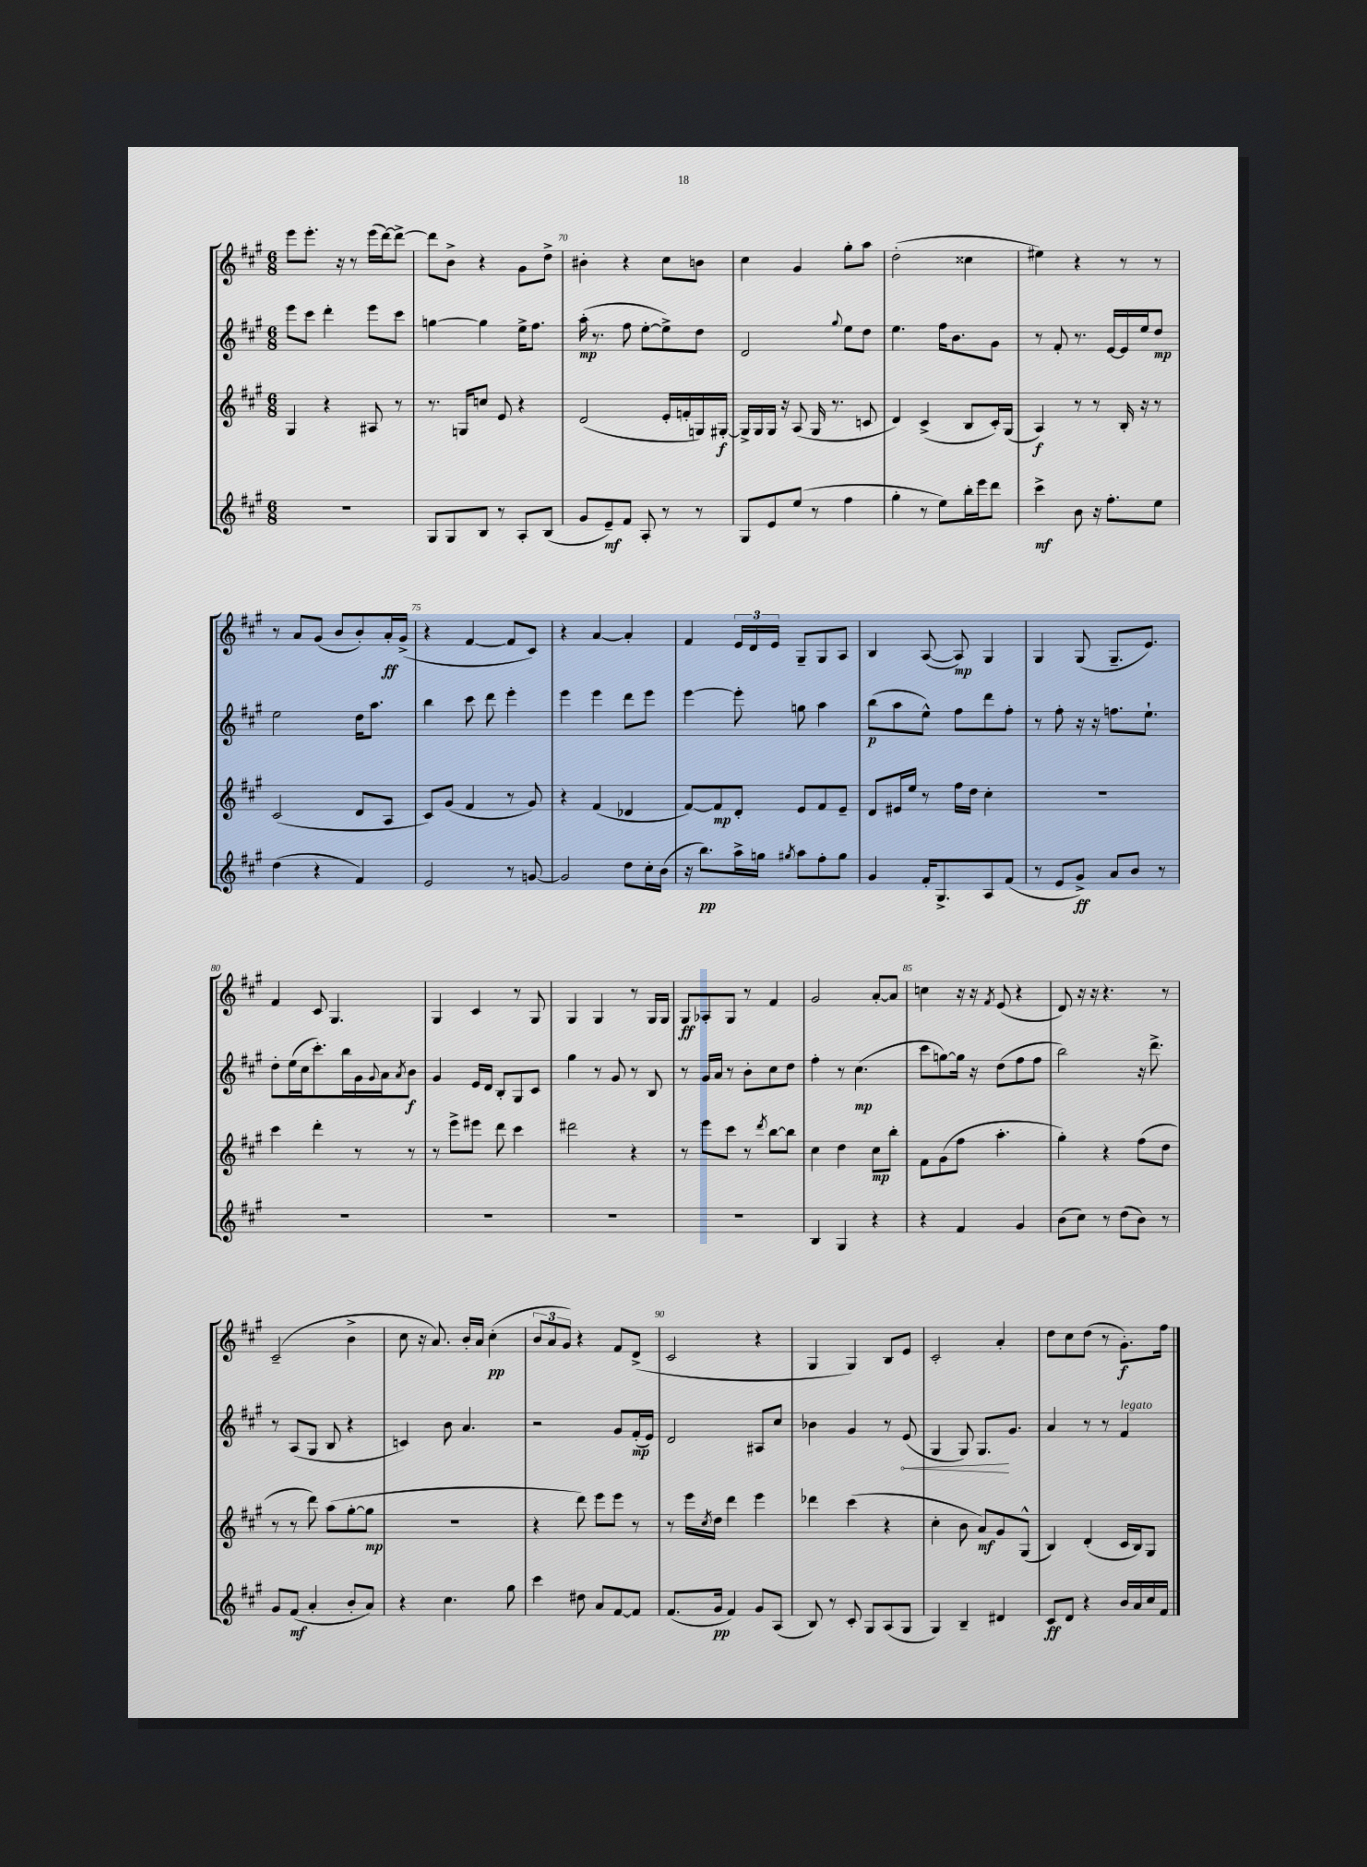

**kern	**kern	**kern	**kern
*staff4	*staff3	*staff2	*staff1
*clefG2	*clefG2	*clefG2	*clefG2
*k[f#c#g#]	*k[f#c#g#]	*k[f#c#g#]	*k[f#c#g#]
*M6/8	*M6/8	*M6/8	*M6/8
2.r	4G#	8eee	8eee
.	.	8ccc#	8.eee'
.	4r	4ddd'	.
.	.	.	16r
.	.	.	8r
.	8A#	8eee	(16eee
.	.	.	[16ddd)
.	8r	8ccc#	8ddd^_
=	=	=	=
8G#	8.r	[4gg	8ddd]
8G#	.	.	8b^
.	16G	.	.
8B	8cc	4gg]	4r
8r	8e	.	.
8A'	4r	16ee^	8g#
.	.	8.ff#	.
(8B	.	.	8dd^
=	=	=	=
8g#	(2d	(16aa'	4b#'
.	.	8.r	.
8e~)	.	.	.
8f#	.	8ff#	4r
8A'	.	[8ee'	.
8r	16e'	8ee^])	8cc#
.	16f'	.	.
8r	16G)	8dd	8b
.	[16G#'	.	.
=	=	=	=
8G#	16G#^]	2d	4cc#
.	16G#	.	.
8e	16G#	.	.
.	16r	.	.
(8ee	(8A	.	4g#
8r	16G#	.	.
.	8.r	.	.
.	.	8qqgg#	.
4ff#	.	8ee	8gg#'
.	8c	8dd	8aa
=	=	=	=
4gg#'	4d)	4.ee	(2dd'
8r	(4c#^	.	.
8ee)	.	16ff#	.
.	.	8.b	.
16bb'	8B	.	4cc##
16eee	.	.	.
8ddd	16c#')	8g#	.
.	(16G#	.	.
=	=	=	=
4ccc#^	4A)	8r	4ee#)
.	.	8f#'	.
8b	8r	8.r	4r
16r	8r	.	.
8.ff#'	.	[16e	.
.	16B'	16e]	8r
.	16r	16ee	.
8ee	8r	8dd	8r
=	=	=	=
(4dd	(2c#	2ee	8r
.	.	.	8a
4r	.	.	(8g#
.	.	.	8b
4f#)	8d	16dd	8b')
.	.	8.aa	.
.	8A	.	16a'
.	.	.	(16g#^
=	=	=	=
2e	8c#)	4bb	4r
.	(8g#	.	.
.	4f#	8ccc#	[4f#
.	.	8ddd	.
8r	8r	4eee'	8f#]
[8g	8g#)	.	8c#)
=	=	=	=
2g]	4r	4eee	4r
.	(4f#	4eee	[4a
8dd	4d-	8ddd	4a']
16cc#'	.	8eee	.
(16b	.	.	.
=	=	=	=
16r	[8f#)	[4eee	4f#
8.bb)	.	.	.
.	8f#]	.	.
16aa^	8d'	8eee']	24e
.	.	.	24d
16gg	.	.	.
.	.	.	24e
8qgg#	.	.	.
8aa	8e	8gg	8G#~
8ff#'	8f#	4aa	8G#
8gg#	8e~	.	8A
=	=	=	=
4g#	8d	(8bb	4B
.	16e#	8aa	.
.	16ee	.	.
16f#'	8r	8ee^^)	([8A
8.G#^	.	.	.
.	16ff#	8ff#	8A])
.	16dd	.	.
8A	4cc#'	8ddd	4G#
(8f#	.	8ff#'	.
=	=	=	=
8r	2.r	8r	4G#
8e	.	8ff#'	.
8g#^)	.	16r	(8G#
.	.	16r	.
8a	.	8.ff	8.G#~
8b	.	.	.
.	.	8.ee`	8.e)
8r	.	.	.
=	=	=	=
2.r	4ccc#	8dd'	4f#
.	.	(16ee	.
.	.	16cc#	.
.	4ddd'	8.ccc#')	8c#
.	.	.	4.G#
.	.	16bb	.
.	8r	16g#	.
.	.	8qqg#	.
.	.	16a	.
.	.	8qa	.
.	8r	8b	.
=	=	=	=
2.r	8r	4g#	4G#
.	8eee^	.	.
.	8eee#	16e	4c#
.	.	16d	.
.	8ddd	8B'	.
.	4ccc#	8G#	8r
.	.	8c#	8G#
=	=	=	=
2.r	2ddd#	4gg#	4G#
.	.	8r	4G#
.	.	8g#	.
.	4r	8r	8r
.	.	8B	16G#
.	.	.	16G#
=	=	=	=
2.r	8r	8r	8G#
.	8eee	16g#	8A-'
.	.	16a	.
.	8ccc#	8r	8G#
.	8r	8b'	8r
.	8qddd	.	.
.	[8bb	8cc#	4f#
.	8bb]	8dd	.
=	=	=	=
4B	4cc#	4ff#'	2g#
4G#	4dd	8r	.
.	.	(4.cc#	.
4r	8cc#	.	[8a'
.	8bb'	.	8a]
=	=	=	=
4r	8f#	8ccc#	4cc
.	(8g#	[8gg)	.
4f#	8ff#	16gg]	16r
.	.	16r	16r
.	.	.	8qf#
.	4.aa'	(8dd	(8e
4g#	.	8ff#	4r
.	.	8ff#	.
=	=	=	=
(8b	4gg#')	2bb)	8d)
8cc#)	.	.	16r
.	.	.	16r
8r	4r	.	4.r
(8dd	.	.	.
8b)	(8ff#	16r	.
.	.	8.ddd^	.
8r	8dd	.	8r
=	=	=	=
8g#	8r	8r	(2c#~
(8f#	8r	(8A	.
4a'	8ddd)	8G#	.
.	(8aa	8B	.
8b'	[8gg#'	4r	4b^
8a)	8gg#]	.	.
=	=	=	=
4r	2.r	4c)	8cc#
.	.	.	16r
.	.	.	8.a)
4.cc#	.	8b	.
.	.	4.a	16b'
.	.	.	16a
.	.	.	(4cc#'
8gg#	.	.	.
=	=	=	=
4ccc#	4r	2r	12b
.	.	.	12a
.	.	.	12g#)
8dd#	8ddd)	.	4r
8a	8eee	.	.
[8f#	8eee	8g#	8f#
8f#]	8r	(16f#'	(8d^
.	.	16e)	.
=	=	=	=
(8.f#	8r	2d	2c#
.	16eee	.	.
.	8qcc#	.	.
16g#	16dd	.	.
4f#)	4ddd	.	.
8g#	4eee	8A#	4r
(8A	.	8cc#	.
=	=	=	=
8B)	4ddd-	4b-	4G#
8r	.	.	.
8c#'	(4ccc#	4g#	4G#)
8G#	.	.	.
(8A	4r	8r	8B
8G#	.	(8e	8e
=	=	=	=
4G#)	4cc#'	4G#	2c#'
4B~	8b	8G#)	.
.	8a)	8.G#	.
4d#	8g#	.	4a'
.	.	8.g#	.
.	(8G#^^	.	.
=	=	=	=
8c#	4B)	4a	8dd
8d	.	.	8cc#
4r	(4d'	8r	(8dd
.	.	8r	8r
16b	16c#	4f#	8.g#')
16a	16B)	.	.
16cc#	8G#	.	.
16f#	.	.	16ff#
==	==	==	==
*-	*-	*-	*-
